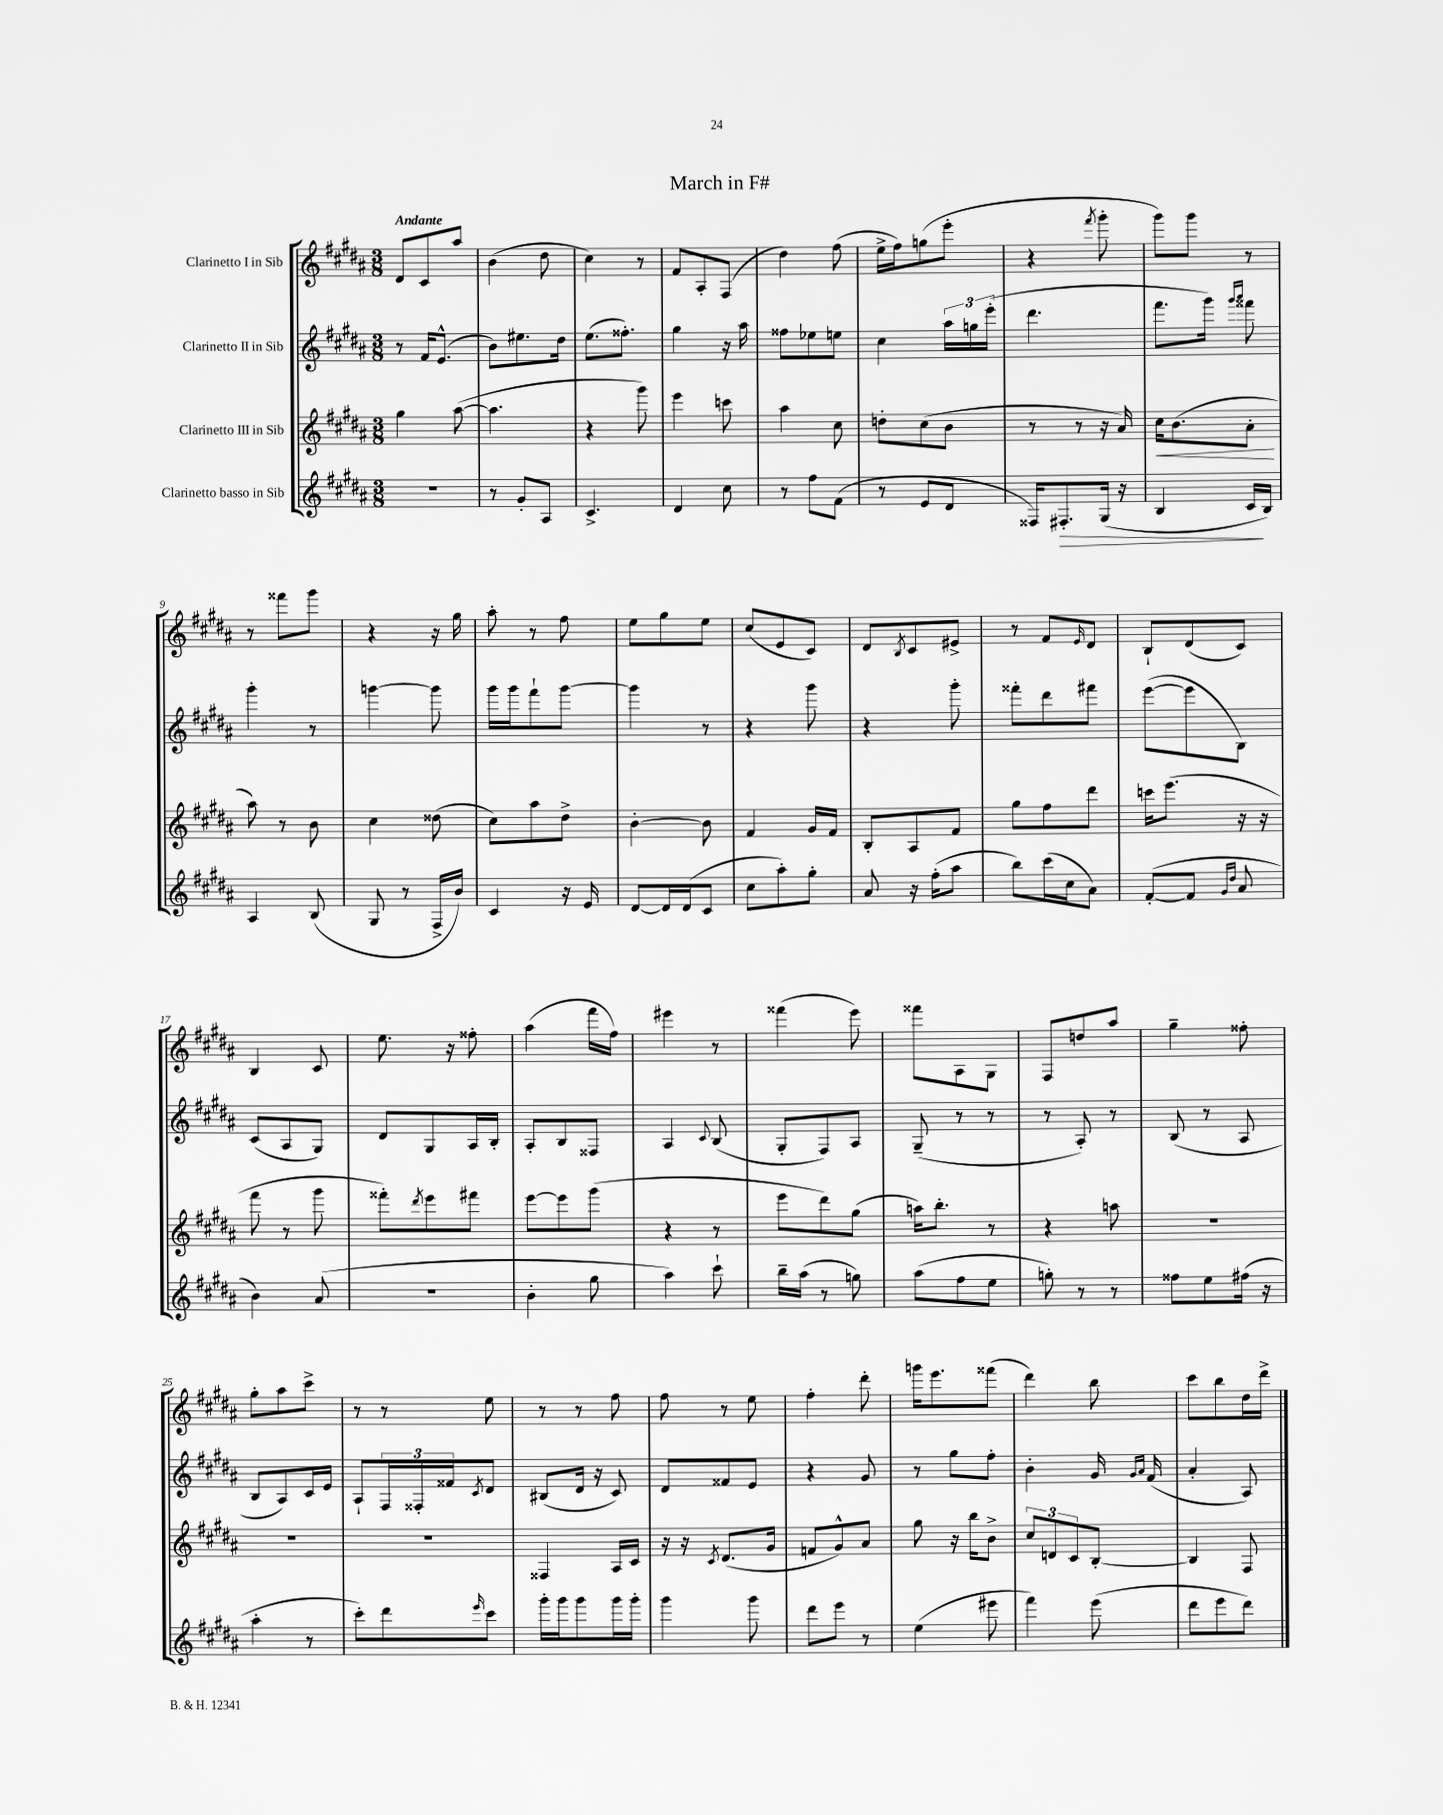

**kern	**dynam	**kern	**dynam	**kern	**kern
*part4	*part4	*part3	*part3	*part2	*part1
*staff4	*staff4	*staff3	*staff3	*staff2	*staff1
*I"Clarinetto basso in Sib	*	*I"Clarinetto III in Sib	*	*I"Clarinetto II in Sib	*I"Clarinetto I in Sib
*clefG2	*	*clefG2	*	*clefG2	*clefG2
*k[f#c#g#d#a#]	*	*k[f#c#g#d#a#]	*	*k[f#c#g#d#a#]	*k[f#c#g#d#a#]
*M3/8	*	*M3/8	*	*M3/8	*M3/8
=1	=1	=1	=1	=1	=1
!	!	!	!	!	!LO:TX:a:B:t=Andante
4.r	.	4gg#\	.	8r	8d#/L
.	.	.	.	16f#/KL	8c#/
.	.	.	.	(8.e^^/J	.
.	.	([8aa#\	.	.	8aa#/J
=2	=2	=2	=2	=2	=2
8r	.	4.aa#\]	.	8b\L)	(4b\
8g#'/L	.	.	.	8.ee#X\	.
8A#/J	.	.	.	.	8dd#\
.	.	.	.	16dd#\Jk	.
=3	=3	=3	=3	=3	=3
4.c#^/	.	4r	.	(8.ee\L	4cc#\)
.	.	.	.	8.ff##X'\J)	.
.	.	8ggg#\)	.	.	8r
=4	=4	=4	=4	=4	=4
4d#/	.	4eee\	.	4gg#\	8f#/L
.	.	.	.	.	8A#'/
8cc#\	.	8cccn\	.	16r	(8F#/J
.	.	.	.	16aa#\	.
=5	=5	=5	=5	=5	=5
8r	.	4aa#\	.	8ff##X\L	4dd#\)
8ff#\L	.	.	.	8ee-X\	.
(8f#\J	.	8cc#\	.	8een\J	(8ff#\
=6	=6	=6	=6	=6	=6
8r	.	8ddn'\L	.	4cc#\	16ee^\LL
.	.	.	.	.	16ff#\J)
8e/L	.	(8cc#\	.	.	(8ggn\
8d#/J	.	8b\J	.	24aa#\LL	8eee'\J
.	.	.	.	24ggn\	.
.	.	.	.	(24eee'\JJ	.
=7	=7	=7	=7	=7	=7
16F##X/KL)	.	8r	.	4.ddd#\	4r
!	!LO:HP:b	!	!	!	!
8.F#X'/	>	.	.	.	.
.	.	8r	.	.	.
.	.	.	.	.	8qfff#/
(16G#/Jk	.	16r	.	.	8ggg#'\
16r	.	16a#/)	.	.	.
=8	=8	=8	=8	=8	=8
!	!	!	!LO:HP:b	!	!
4B/	.	16cc#\KL	<	8.fff#\L	8ggg#\L)
.	.	(8.b\	.	.	.
.	.	.	.	.	8ggg#\J
.	.	.	.	16ggg#\Jk)	.
.	.	.	.	16qqggg#/LL	.
.	.	.	.	16qqaaa#/JJ	.
16c#/LL	.	8a#'\J	.	8fff##X\	8r
16B/JJ)	]	.	.	.	.
.	.	.	[	.	.
!!LO:LB:g=z
=9	=9	=9	=9	=9	=9
4A#/	.	8aa#\)	.	4ggg#'\	8r
.	.	8r	.	.	8fff##X\L
(8B/	.	8b\	.	8r	8ggg#\J
=10	=10	=10	=10	=10	=10
8G#/	.	4cc#\	.	[4gggn\	4r
8r	.	.	.	.	.
16F#^/LL	.	(8dd##X\	.	8ggg\]	16r
16b/JJ)	.	.	.	.	16gg#\
=11	=11	=11	=11	=11	=11
4c#/	.	8cc#\L)	.	16ggg#\LL	8aa#'\
.	.	.	.	16ggg#\J	.
.	.	8aa#\	.	8fff#`\	8r
16r	.	8dd#^\J	.	[8ggg#\J	8ff#\
16e/	.	.	.	.	.
=12	=12	=12	=12	=12	=12
[8d#/L	.	[4b'\	.	4ggg#\]	8ee\L
16d#/L]	.	.	.	.	8gg#\
(16d#/J	.	.	.	.	.
8c#/J	.	8b\]	.	8r	8ee\J
=13	=13	=13	=13	=13	=13
8cc#\L	.	4f#/	.	4r	(8cc#/L
8aa#'\)	.	.	.	.	8e/
8gg#'\J	.	16g#/LL	.	8ggg#\	8c#/J)
.	.	16f#/JJ	.	.	.
=14	=14	=14	=14	=14	=14
8a#/	.	8B'/L	.	4r	8d#/L
.	.	.	.	.	8qB/
16r	.	8A#/	.	.	8c#/
(16ff#'\KL	.	.	.	.	.
8aa#\J	.	8f#/J	.	8ggg#'\	8e#X^/J
=15	=15	=15	=15	=15	=15
8bb\L)	.	8gg#\L	.	8fff##X'\L	8r
(16ccc#\L	.	8ff#\	.	8ddd#\	8f#/L
16cc#\J	.	.	.	.	.
.	.	.	.	.	16qqe/
8a#\J)	.	8ddd#\J	.	8fff#X\J	8d#/J
=16	=16	=16	=16	=16	=16
([8f#'/L	.	16cccn\KL	.	([8eee\L	8B`/L
.	.	(8.eee\J	.	.	.
8f#/J]	.	.	.	8eee\]	(8d#/
16qqg#/LL	.	.	.	.	.
16qqdd#/JJ	.	.	.	.	.
8a#/	.	16r	.	8B\J)	8c#/J)
.	.	16r	.	.	.
!!LO:LB:g=z
=17	=17	=17	=17	=17	=17
4b\)	.	8fff#\	.	(8c#/L	4B/
.	.	8r	.	8A#/	.
(8a#/	.	8ggg#\	.	8G#/J)	8c#/
=18	=18	=18	=18	=18	=18
4.r	.	8fff##X'\L)	.	8d#/L	8.ee\
.	.	8qddd#/	.	.	.
.	.	8eee\	.	8G#/	.
.	.	.	.	.	16r
.	.	8fff#X\J	.	16A#/L	8ff##X'\
.	.	.	.	16B'/JJ	.
=19	=19	=19	=19	=19	=19
4b'\	.	[8eee\L	.	8A#'/L	(4aa#\
.	.	8eee\]	.	8B/	.
8gg#\	.	(8ggg#\J	.	8F##X/J	16fff#\LL
.	.	.	.	.	16ff#\JJ)
=20	=20	=20	=20	=20	=20
4aa#\)	.	4r	.	4A#/	4eee#X\
.	.	.	.	8qqc#/	.
8ccc#`\	.	8r	.	(8B/	8r
=21	=21	=21	=21	=21	=21
16bb~\LL	.	8eee\L	.	8G#'/L	(4fff##X\
(16aa#\JJ	.	.	.	.	.
8r	.	8ddd#\)	.	8F#/)	.
8ggn\)	.	(8gg#\J	.	8A#/J	8eee\)
=22	=22	=22	=22	=22	=22
(8aa#\L	.	16aan\KL)	.	(8G#~/	8fff##X\L
.	.	8.bb'\J	.	.	.
8ff#\	.	.	.	8r	8A#\
8ee\J	.	8r	.	8r	8G#\J
=23	=23	=23	=23	=23	=23
8ggn'\)	.	4r	.	8r	8F#/L
8r	.	.	.	8A#'/)	8ddn/
8r	.	8aan\	.	8r	8aa#/J
=24	=24	=24	=24	=24	=24
8ff##X\L	.	4.r	.	(8B/	4gg#~\
8ee\	.	.	.	8r	.
(16ff#X\Jk	.	.	.	8A#/	8ff##X'\
16r	.	.	.	.	.
!!LO:LB:g=z
=25	=25	=25	=25	=25	=25
4aa#'\	.	4.r	.	8B/L	8gg#'\L
.	.	.	.	8A#/)	8aa#\
8r	.	.	.	16c#/L	8ccc#^\J
.	.	.	.	16e/JJ	.
=26	=26	=26	=26	=26	=26
8ccc#'\L)	.	4.r	.	8A#`/L	8r
8ddd#\	.	.	.	24F#/L	8r
.	.	.	.	24F##X'/	.
.	.	.	.	24f##X/J	.
16qqeee/	.	.	.	8qc#/	.
8ccc#\J	.	.	.	8d#/J	8ee\
=27	=27	=27	=27	=27	=27
16ggg#'\LL	.	4F##X/	.	(8B#X/L	8r
16ggg#\J	.	.	.	.	.
8ggg#\	.	.	.	16d#/Jk	8r
.	.	.	.	16r	.
16ggg#\L	.	16A#/LL	.	8c#/)	8ff#\
16ggg#'\JJ	.	16c#/JJ	.	.	.
=28	=28	=28	=28	=28	=28
4ggg#\	.	16r	.	8d#/L	8ff#\
.	.	16r	.	.	.
.	.	8qc#/	.	.	.
.	.	(8.d#/L	.	8f##X/	8r
8ggg#\	.	.	.	8e/J	8ee\
.	.	16g#/Jk	.	.	.
=29	=29	=29	=29	=29	=29
8ddd#\L	.	8fn/L	.	4r	4ff#'\
8eee\J	.	8g#^^/)	.	.	.
8r	.	8a#/J	.	8g#/	8ddd#'\
=30	=30	=30	=30	=30	=30
(4ee\	.	8gg#\	.	8r	16gggn\KL
.	.	.	.	.	8.eee\
.	.	16r	.	8gg#\L	.
.	.	16bb\KL	.	.	.
8eee#X\	.	8b^\J	.	8ff#'\J	(8fff##X\J
=31	=31	=31	=31	=31	=31
4fff#\)	.	12cc#/L	.	4b'\	4ddd#\)
.	.	12dn/	.	.	.
.	.	12c#/	.	.	.
(8eee\	.	[8B'/J	.	16g#/	8bb\
.	.	.	.	16qqg#/LL	.
.	.	.	.	16qqa#/JJ	.
.	.	.	.	(16f#/	.
=32	=32	=32	=32	=32	=32
8ddd#\L	.	4B/]	.	4a#'/	8ccc#\L
8eee\	.	.	.	.	8bb\
8ddd#\J)	.	8F#/	.	8A#/)	16dd#\L
.	.	.	.	.	16ddd#^\JJ
==	==	==	==	==	==
*-	*-	*-	*-	*-	*-
